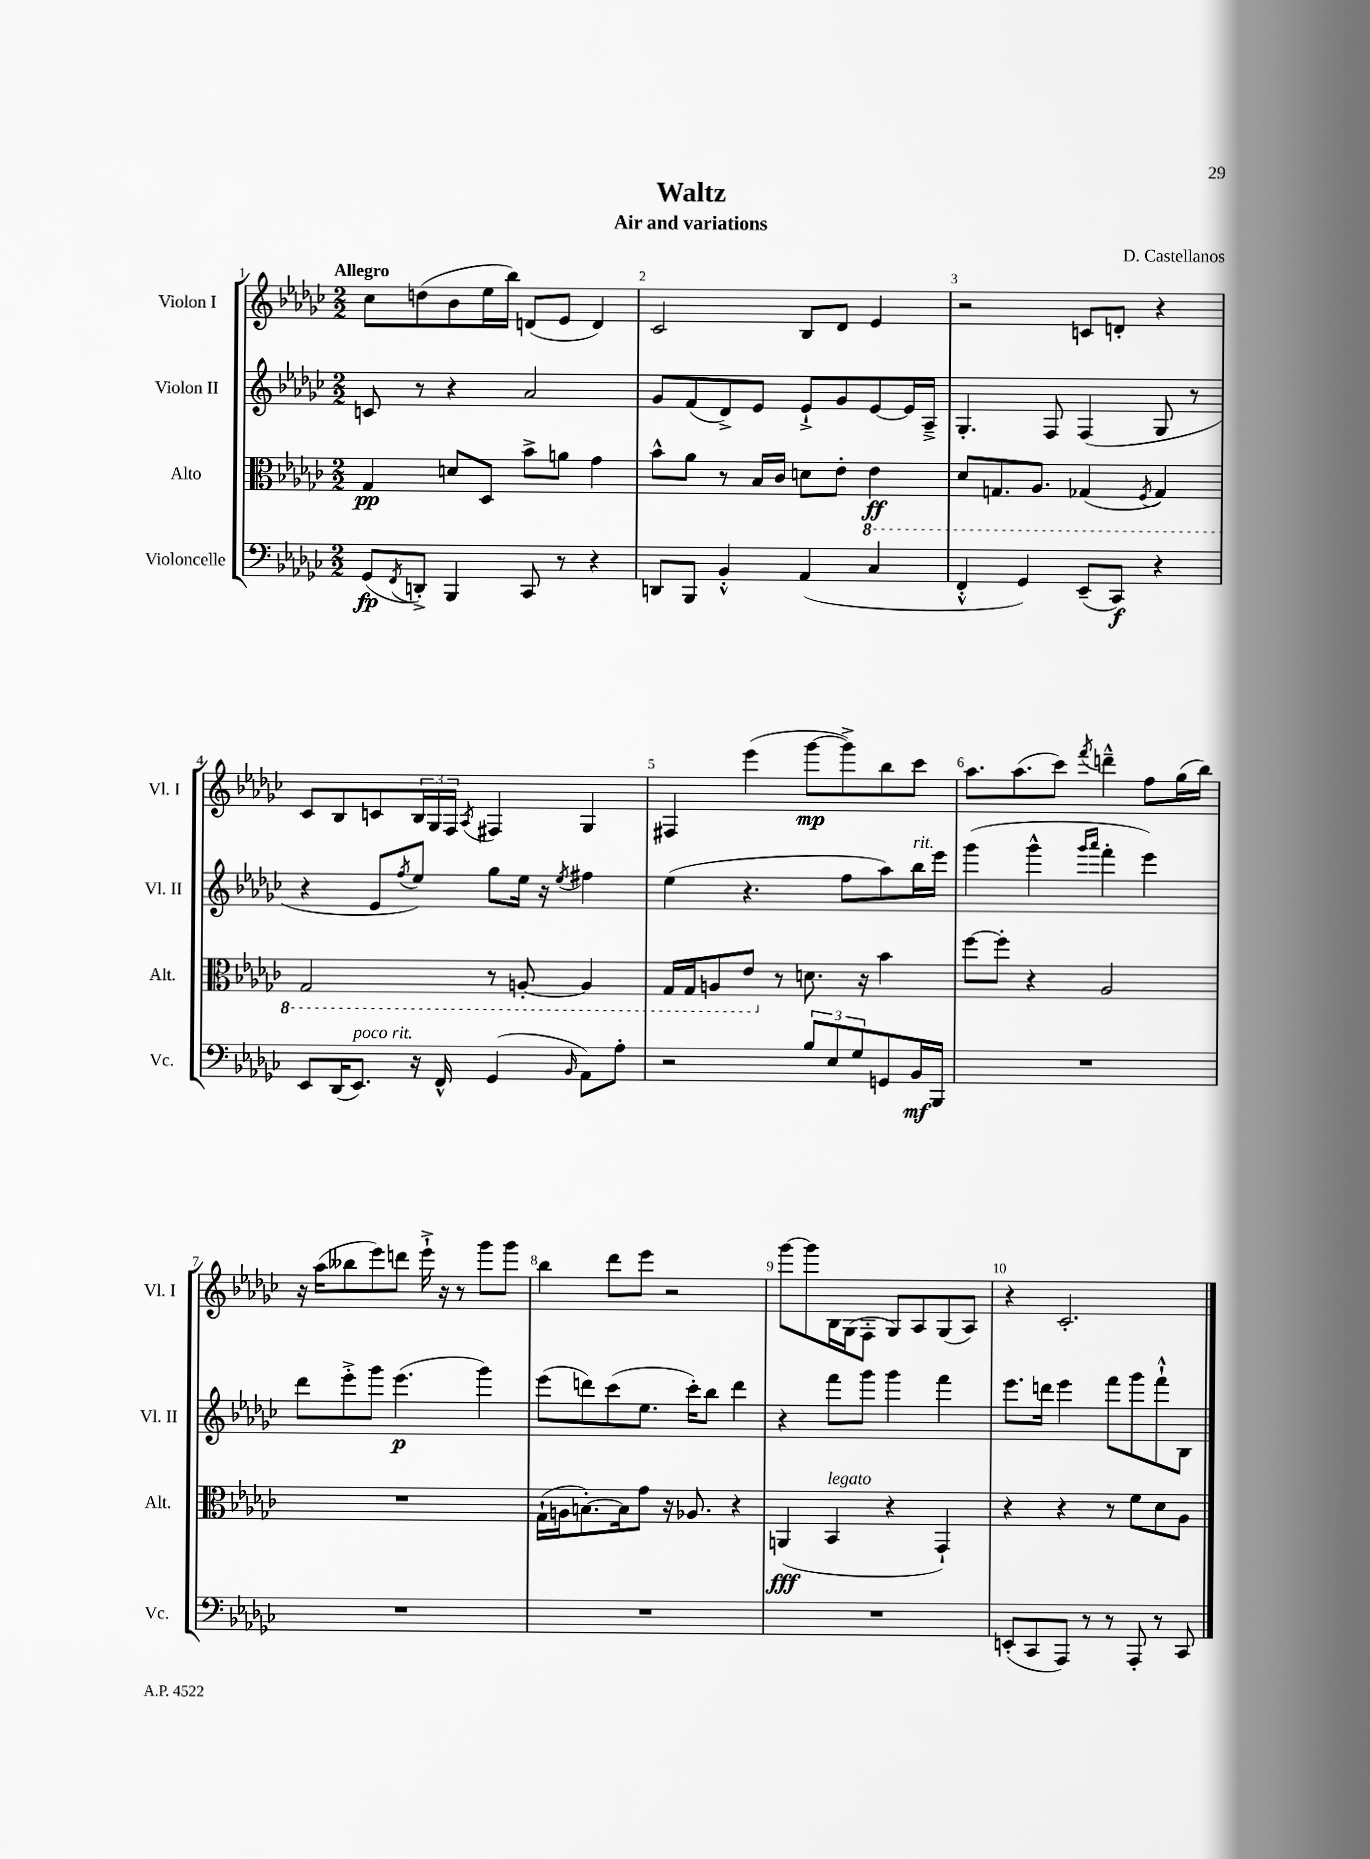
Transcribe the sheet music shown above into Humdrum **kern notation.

**kern	**kern	**kern	**kern
*staff4	*staff3	*staff2	*staff1
*clefF4	*clefC3	*clefG2	*clefG2
*k[b-e-a-d-g-c-]	*k[b-e-a-d-g-c-]	*k[b-e-a-d-g-c-]	*k[b-e-a-d-g-c-]
*M2/2	*M2/2	*M2/2	*M2/2
(8GG-/L	4G-/	8c/	8cc-\L
8qFF/	.	.	.
8DD'^/J)	.	8r	(8dd\
4BBB-/	8d/L	4r	8b-\
.	8D-/J	.	16ee-\L
.	.	.	16bb-\JJ)
8CC-/	8b-^\L	2a-/	(8d/L
8r	8a\J	.	8e-/J
4r	4g-\	.	4d/)
=	=	=	=
8DD/L	8b-^^\L	8g-/L	2c-/
8BBB-/J	8a-\J	(8f/	.
4BB-'^^/	8r	8d-^/)	.
.	16B-/LL	8e-/J	.
.	16c-/JJ	.	.
(4AA-/	8d\L	8e-`^/L	8B-/L
.	8e-'\J	8g-/	8d-/J
4C-/	4E-\	[8e-/	4e-/
.	.	16e-/]L	.
.	.	16A-~^/JJ	.
=	=	=	=
4FF'^^/	8D-/L	4.G-'/	2r
.	8.GG/	.	.
4GG-/)	.	.	.
.	8.AA-/J	.	.
.	.	8F/	.
(8EE-~/L	(4GG-/	(4F/	8c/L
8CC-/J)	.	.	8d'/J
.	8qFF/	.	.
4r	4GG-/)	8G-/	4r
.	.	8r	.
=	=	=	=
8EE-/L	2GG-/	4r	8c-/L
(16DD-/K	.	.	8B-/
8.EE-/J)	.	.	.
.	.	8e-/L	8c/
.	.	8qff/	.
16r	.	8ee-/J)	24B-/L
.	.	.	24G-/
16FF^^/	.	.	.
.	.	.	24F/JJ
.	.	.	8qA-/
(4GG-/	8r	8gg-\L	4F#/
.	[8AA'/	16ee-\Jk	.
.	.	16r	.
16qqBB-/	.	8qee-/	.
8AA-\L)	4AA/]	4ff#\	4G-/
8A-'\J	.	.	.
=	=	=	=
2r	16GG-/LL	(4ee-\	4F#/
.	16GG-/J	.	.
.	8AA/	.	.
.	8E-/J	4.r	(4eee-\
.	8r	.	.
12B-/L	8.d\	.	[8ggg-\L
12E-/	.	.	.
.	.	8ff\L	8ggg-^\])
12G-/	.	.	.
.	16r	.	.
8GG/	4b-\	8aa-\)	8bb-\
16BB-/L	.	16bb-\L	8ccc-\J
16BBB-/JJ	.	16eee-\JJ	.
=	=	=	=
1r	[8ff\L	(4ggg-\	8.aa-\L
.	8ff'\]J	.	.
.	.	.	(8.aa-\
.	4r	4ggg-^^\	.
.	.	.	8ccc-\J)
.	.	16qqggg-/LL	.
.	.	16qqaaa-/JJ	8qfff/
.	2A-/	4fff'\	4ddd~^^\
.	.	4eee-\)	8ff\L
.	.	.	(16gg-\L
.	.	.	16bb-\JJ)
=	=	=	=
1r	1r	8ddd-\L	16r
.	.	.	(16aa-\LK
.	.	8eee-'^\	8bb--\
.	.	8ggg-\J	8eee-\)
.	.	(4.eee-\	8ddd\J
.	.	.	16eee-`^\
.	.	.	16r
.	.	.	8r
.	.	4ggg-\)	8ggg-\L
.	.	.	8ggg-\J
=	=	=	=
1r	(16G-`\LL	(8eee-\L	4bb-\
.	16A\J	.	.
.	[8.B'\)	8ddd\)	.
.	.	(8ccc-\	8ddd-\L
.	16B\]k	.	.
.	8g-\J	8.ee-\J	8eee-\J
.	16r	.	2r
.	8.A-/	16ccc-'\LK)	.
.	.	8bb-\J	.
.	4r	4ddd\	.
=	=	=	=
1r	(4AA/	4r	[8ggg-\L
.	.	.	8ggg-\]
.	4BB-/	8fff\L	16B-\L
.	.	.	(16G-\J
.	.	8ggg-\J	8F'\J
.	4r	4ggg-\	8G-/L)
.	.	.	8A-/
.	4GG-`/)	4fff\	(8G-/
.	.	.	8A-/J)
=	=	=	=
(8EE'/L	4r	8.eee-\L	4r
8CC-/	.	.	.
.	.	16ddd\Jk	.
8AAA-/J)	4r	4eee-\	2.c-'/
8r	.	.	.
8r	8r	8fff\L	.
8AAA-'/	8f\L	8ggg-\	.
8r	8d-\	8fff`^^\	.
8CC-/	8A-\J	8B-\J	.
==	==	==	==
*-	*-	*-	*-
